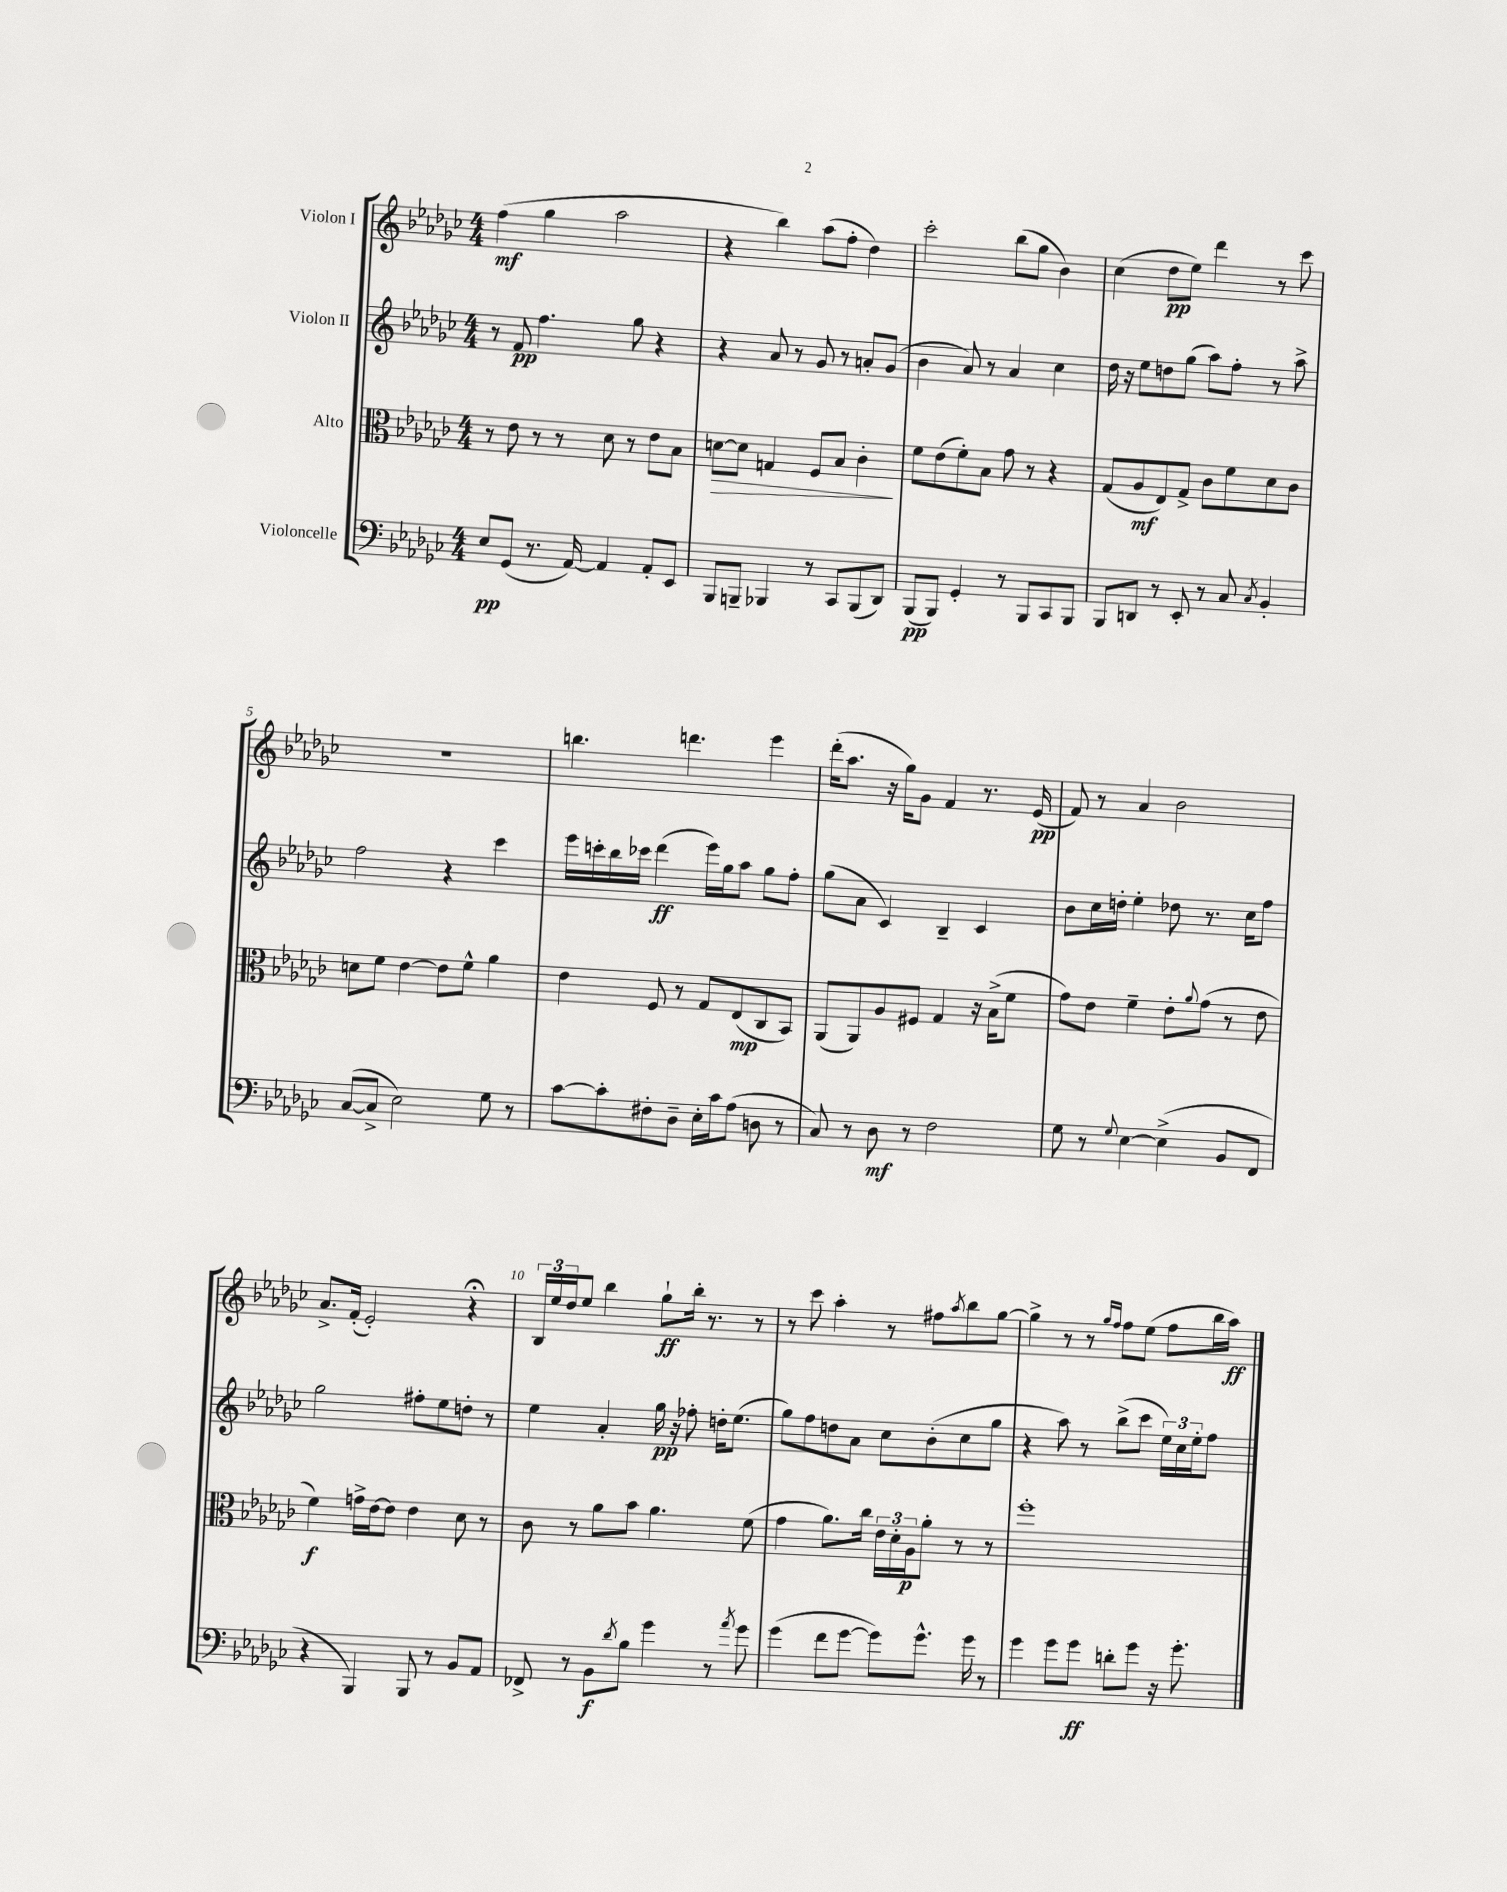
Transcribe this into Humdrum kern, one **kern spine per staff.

**kern	**kern	**kern	**kern
*staff4	*staff3	*staff2	*staff1
*clefF4	*clefC3	*clefG2	*clefG2
*k[b-e-a-d-g-c-]	*k[b-e-a-d-g-c-]	*k[b-e-a-d-g-c-]	*k[b-e-a-d-g-c-]
*M4/4	*M4/4	*M4/4	*M4/4
8E-	8r	8r	(4ff
(8GG-	8e-	8f	.
8.r	8r	4.ff	4gg-
.	8r	.	.
[16AA-)	.	.	.
4AA-]	8d-	.	2aa-
.	8r	8gg-	.
8AA-'	8e-	4r	.
8EE-	8B-	.	.
=	=	=	=
8BBB-	[8d	4r	4r
8BBB~	8d]	.	.
4BBB-	4G	8a-	4bb-)
.	.	8r	.
8r	8F	8g-	(8aa-
8CC-	8B-	8r	8ff'
(8BBB-	4c-'	8a'	4dd-)
8DD-)	.	(8g-	.
=	=	=	=
(8BBB-	8f	4b-	2ccc-'
8BBB-)	(8e-	.	.
4GG-'	8f')	8a-)	.
.	8B-	8r	.
8r	8g-	4a-	(8bb-
8BBB-	8r	.	8gg-
8CC-	4r	4cc-	4b-)
8BBB-	.	.	.
=	=	=	=
8BBB-	(8G-	16dd-	(4cc-
.	.	16r	.
8DD	8A-	8ee-	.
8r	8E-)	8dd	8dd-
8EE-'	8G-^	(8gg-	8ee-)
8r	8c-	8aa-)	4ddd-
8C-	8f	8ff'	.
8qC-	.	.	.
4BB-'	8d-	8r	8r
.	8c-	8aa-^	8ccc-
=	=	=	=
([8C-	8d	2ff	1r
8C-^]	8f	.	.
2E-)	[4e-	.	.
.	8e-]	4r	.
.	8f^^	.	.
8G-	4a-	4ccc-	.
8r	.	.	.
=	=	=	=
[8c-	4e-	16eee-	4.bb
.	.	16ccc'	.
8c-']	.	16bb-	.
.	.	16ccc-	.
8F#'	8F	(4ddd-	.
8D-~	8r	.	4.ddd
16E-'	8G-	16eee-)	.
16c-	.	16gg-	.
(8A-	(8E-	8aa-	.
8D	8C-	8gg-	4eee-
8r	8BB-)	8ff'	.
=	=	=	=
8C-)	(8AA-	(8gg-	(16ddd-'
.	.	.	8.aa-
8r	8AA-)	8a-	.
8D-	8A-	4c-)	16r
.	.	.	16gg-)
8r	8F#	.	8g-
2F	4G-	4B-~	4f
.	16r	4c-	8.r
.	(16B-^	.	.
.	8f	.	.
.	.	.	(16e-
=	=	=	=
8G-	8g-)	8b-	8f)
8r	8e-	16cc-	8r
.	.	16dd'	.
8qqG-	.	.	.
[4E-	4f~	4ee-'	4a-
(4E-^]	8e-'	8dd-	2b-
.	8qqa-	.	.
.	(8g-	8.r	.
8BB-	8r	.	.
.	.	16cc-	.
8FF	8e-	8ff	.
=	=	=	=
4r	4f)	2gg-	8.a-^
.	.	.	(16f'
4BBB-)	16g^	.	2e-')
.	[16e-	.	.
.	8e-]	.	.
8BBB-	4e-	8ff#'	.
8r	.	8ee-	.
8BB-	8d-	8dd'	4r;
8AA-	8r	8r	.
=	=	=	=
8FF-^	8c-	4ee-	24B-
.	.	.	24ee-
.	.	.	24dd-
8r	8r	.	8ee-
8BB-	8a-	4a-'	4bb-
8qd-	.	.	.
8B-	8b-	.	.
4g-	4.a-	16gg-	8gg-`
.	.	16r	.
.	.	8ff-'	16bb-'
.	.	.	8.r
8r	.	16dd'	.
.	.	(8.ee-	.
8qa-	.	.	.
8g-	(8f	.	8r
=	=	=	=
(4g-	4g-	8gg-)	8r
.	.	8ff	8ccc-
8f	8.a-)	8dd	4aa-'
[8g-	.	8a-	.
.	16cc-	.	.
8g-])	24e-	8cc-	8r
.	24d-'	.	.
.	24A-	.	.
8.g-^^	8a-'	(8b-'	8ff#
.	.	.	8qaa-
.	8r	8cc-	8bb-
16g-	.	.	.
8r	8r	8gg-	[8gg-
=	=	=	=
4g-	1ff'	4r	4gg-^]
8g-	.	8aa-)	8r
8g-	.	8r	8r
.	.	.	16qqgg-
.	.	.	16qqff
8d'	.	(8bb-^	8ff
8g-	.	8ccc-	(8ee-
16r	.	24ee-)	8ff
.	.	24cc-	.
8.g-'	.	.	.
.	.	24ee-'	.
.	.	8ff	16bb-
.	.	.	16aa-)
==	==	==	==
*-	*-	*-	*-
